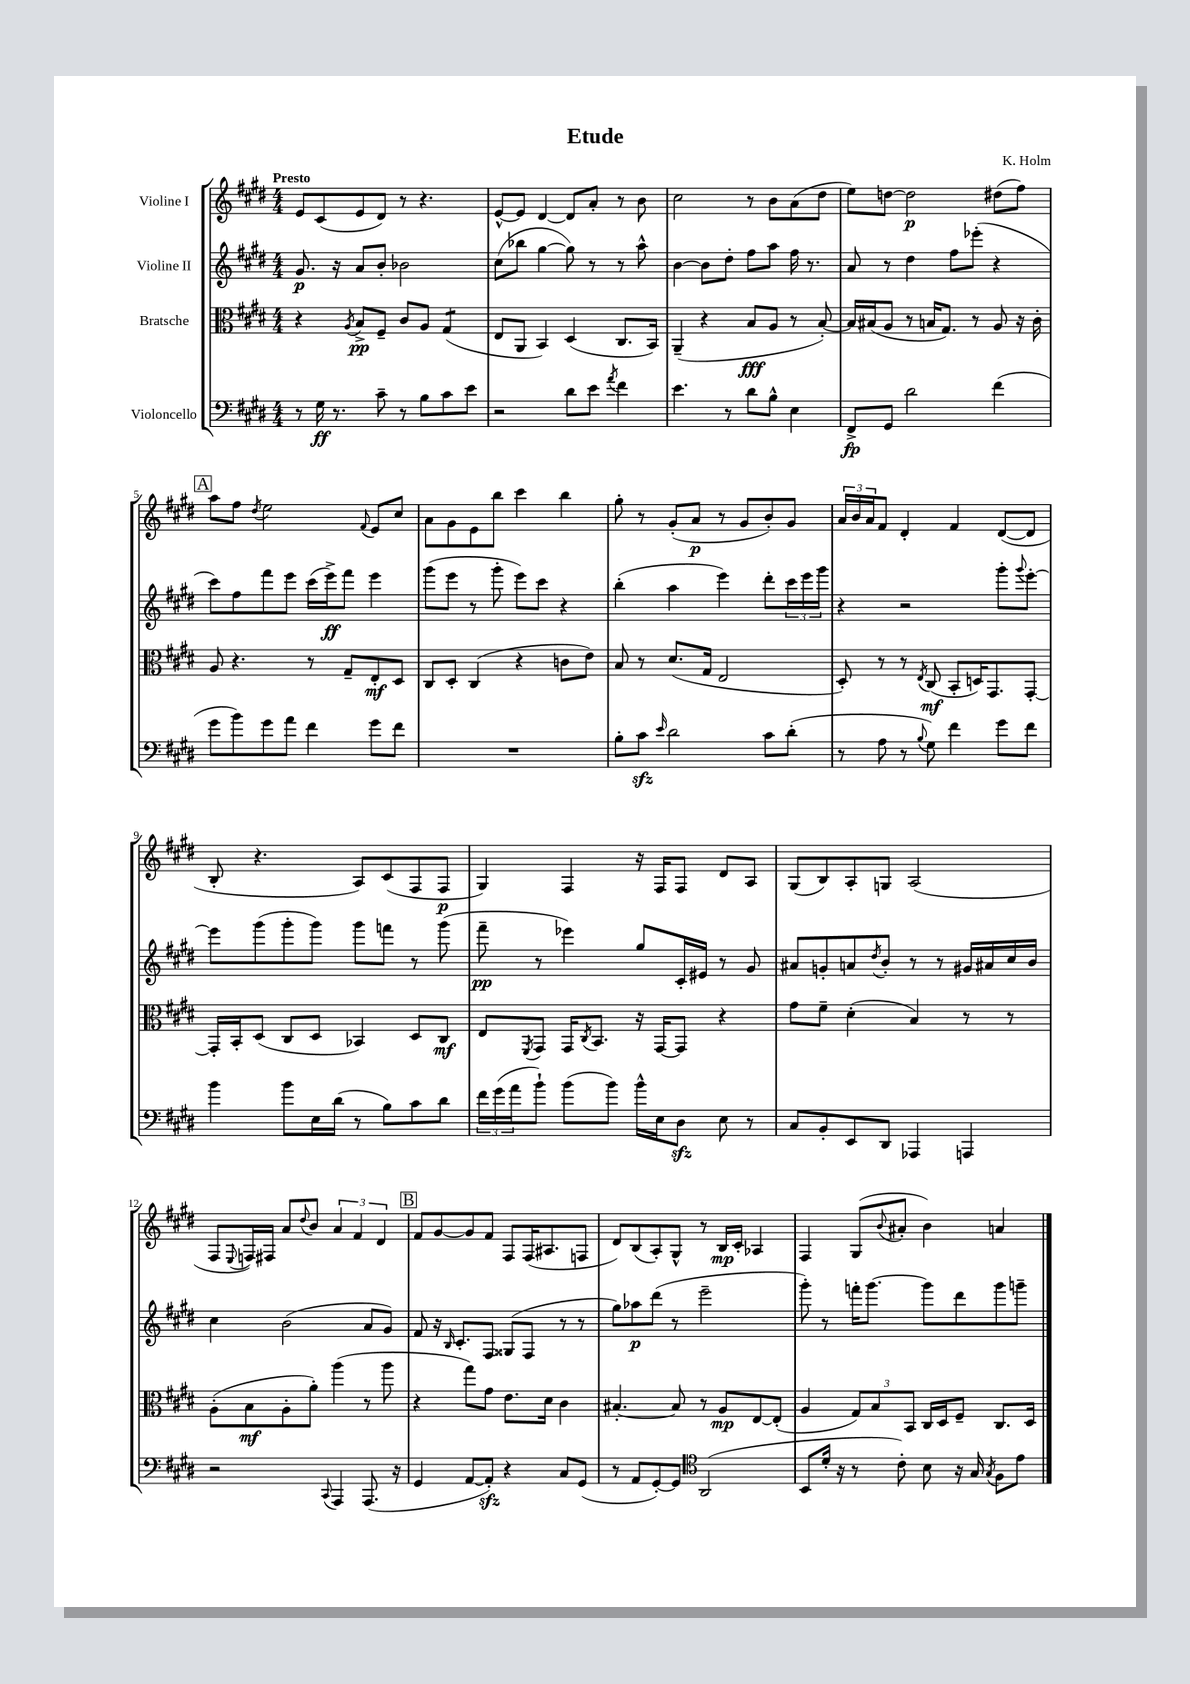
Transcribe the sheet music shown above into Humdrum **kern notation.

**kern	**kern	**kern	**kern
*staff4	*staff3	*staff2	*staff1
*clefF4	*clefC3	*clefG2	*clefG2
*k[f#c#g#d#]	*k[f#c#g#d#]	*k[f#c#g#d#]	*k[f#c#g#d#]
*M4/4	*M4/4	*M4/4	*M4/4
8r	4r	8.g#	8e
16G#	.	.	(8c#
8.r	.	16r	.
.	8qA	.	.
.	8B^	8a	8e
8c#~	8F#~	8b'	8d#)
8r	8c#	2b-	8r
8B	8A	.	4.r
8c#	(4G#	.	.
8e	.	.	.
=	=	=	=
2r	8E	(8cc#	[8e^^
.	8AA	8bb-	8e]
.	4BB)	[4gg#	[4d#
8d#	(4D#	8gg#])	8d#]
8e	.	8r	8a'
8qa	.	.	.
4f#	8.C#	8r	8r
.	.	8aa^^	8b
.	16BB)	.	.
=	=	=	=
4.e	(4AA~	[4b	2cc#
.	4r	8b]	.
8r	.	8dd#'	.
8d#	8B	8ff#	8r
8B^^	8A	8aa	8b
4E	8r	16ff#	(8a
.	.	8.r	.
.	[8B')	.	8dd#
=	=	=	=
8FF#^	16B]	8a	8ee)
.	(16B#	.	.
8GG#	8A	8r	[8dd
2d#	8r	4dd#	2dd]
.	16B	.	.
.	8.G#)	.	.
.	.	8ff#	.
.	8r	(8eee-'	.
(4f#	8A	4r	(8dd#
.	16r	.	8ff#)
.	16c#'	.	.
=	=	=	=
8g#	8A	8ccc#)	8aa
8b)	4.r	8ff#	8ff#
.	.	.	8qdd#
8g#	.	8fff#	2ee
8a	.	8eee	.
4f#	8r	(16ccc#	.
.	.	16eee^)	.
.	8G#~	8fff#	.
.	.	.	8qqf#
8g#	8E'	4eee	8e
8f#	8D#	.	8cc#
=	=	=	=
1r	8C#	(8ggg#	8a
.	8D#'	8eee	8g#
.	(4C#	8r	8e
.	.	8ggg#'	8bb
.	4r	8eee)	4ccc#
.	.	8ccc#	.
.	8c	4r	4bb
.	8e)	.	.
=	=	=	=
8B'	8B	(4bb'	8gg#'
8c#	8r	.	8r
16qqe	.	.	.
2d#	(8.d#	4aa	(8g#'
.	.	.	8a
.	16G#	.	.
.	2E	4eee)	8r
.	.	.	8g#
8c#	.	8ddd#'	8b')
(8d#'	.	24ccc#	8g#
.	.	24eee	.
.	.	24ggg#	.
=	=	=	=
8r	8D#')	4r	24a
.	.	.	24b
.	.	.	24a
8A	8r	.	8f#
8r	8r	2r	4d#'
8qqB	8qE	.	.
8G#)	(8C#	.	.
4f#	8BB'	.	4f#
.	16D)	.	.
.	8.GG#	.	.
8g#	.	8ggg#'	([8d#
.	.	8qqggg#	.
8f#	[8GG#'	[8eee'	8d#]
=	=	=	=
4b	16GG#']	8eee]	8B'
.	16BB'	.	.
.	(8D#	(8ggg#	4.r
8b	8C#	8ggg#'	.
16E	8D#	8ggg#)	.
(16d#	.	.	.
8r	4BB-)	8ggg#	8A)
8B)	.	8fff	(8c#
8c#	8D#	8r	8F#
8d#	8C#	(8ggg#	8F#
=	=	=	=
24f#	8E	8fff#~	4G#)
(24g#	.	.	.
24a	.	.	.
.	8qFF#	.	.
8b`)	8GG#	8r	.
(8b	16GG#	4eee-)	4F#
.	8qC#	.	.
.	8.BB	.	.
8b)	.	.	.
16b^^	16r	8gg#	16r
16E	[16GG#	.	16F#
8D#	8GG#]	16c#'	8F#
.	.	16e#	.
8E	4r	8r	8d#
8r	.	8g#	8A
=	=	=	=
8C#	8g#	8a#	(8G#
8BB'	8f#~	8g'	8B)
8EE	(4d#'	8a	8A'
.	.	8qdd#	.
8DD#	.	8b'	8G
4AAA-	4B)	8r	(2A
.	.	8r	.
4AAA	8r	16g#	.
.	.	16a#	.
.	8r	16cc#	.
.	.	16b	.
=	=	=	=
2r	(8A'	4cc#	8F#
.	.	.	8qqE
.	8B	.	16F)
.	.	.	16F#
.	8A'	(2b	8a
.	.	.	8qqdd#
.	8a')	.	8b
8qqCC#	.	.	.
4AAA	(4aa	.	6a
.	.	.	6f#
(8.AAA	8r	8a	.
.	.	.	6d#
.	8aa	8g#)	.
16r	.	.	.
=	=	=	=
4GG#	4r	8f#	8f#
.	.	16r	[8g#
.	.	16qqB	.
.	.	8.c#'	.
[8AA	8gg#)	.	8g#]
8AA'])	8g#	8F#	8f#
4r	8.e	(8G##	8F#
.	.	8F#	(16F#
.	16d#	.	8.A#
8C#	4c#	8r	.
(8GG#	.	8r	8F
=	=	=	=
8r	[4.B#'	8gg#)	8d#)
8AA	.	8aa-	(8B
[8GG#')	.	(8ddd#	8A')
8GG#]	8B#]	8r	8G#^^
*clefC4	*	*	*
(2AA	8r	2eee~	8r
.	8A	.	16B
.	.	.	16c#'
.	[8E	.	4A-
.	(8E']	.	.
=	=	=	=
8BB	4A	8ggg#')	4F#
16d#'	.	8r	.
16r	.	.	.
8r	12G#)	16fff'	(8G#
.	.	[8.ggg#	.
.	12B	.	.
.	.	.	8qqb
8c#')	.	.	8a#'
.	12BB	.	.
8B	16C#	8ggg#]	4b)
.	16D#	.	.
16r	8F#~	8ddd#	.
16G#	.	.	.
8qG#	.	.	.
8F#	8.C#	8ggg#	4a
8e	.	8ggg~	.
.	16D#	.	.
==	==	==	==
*-	*-	*-	*-
